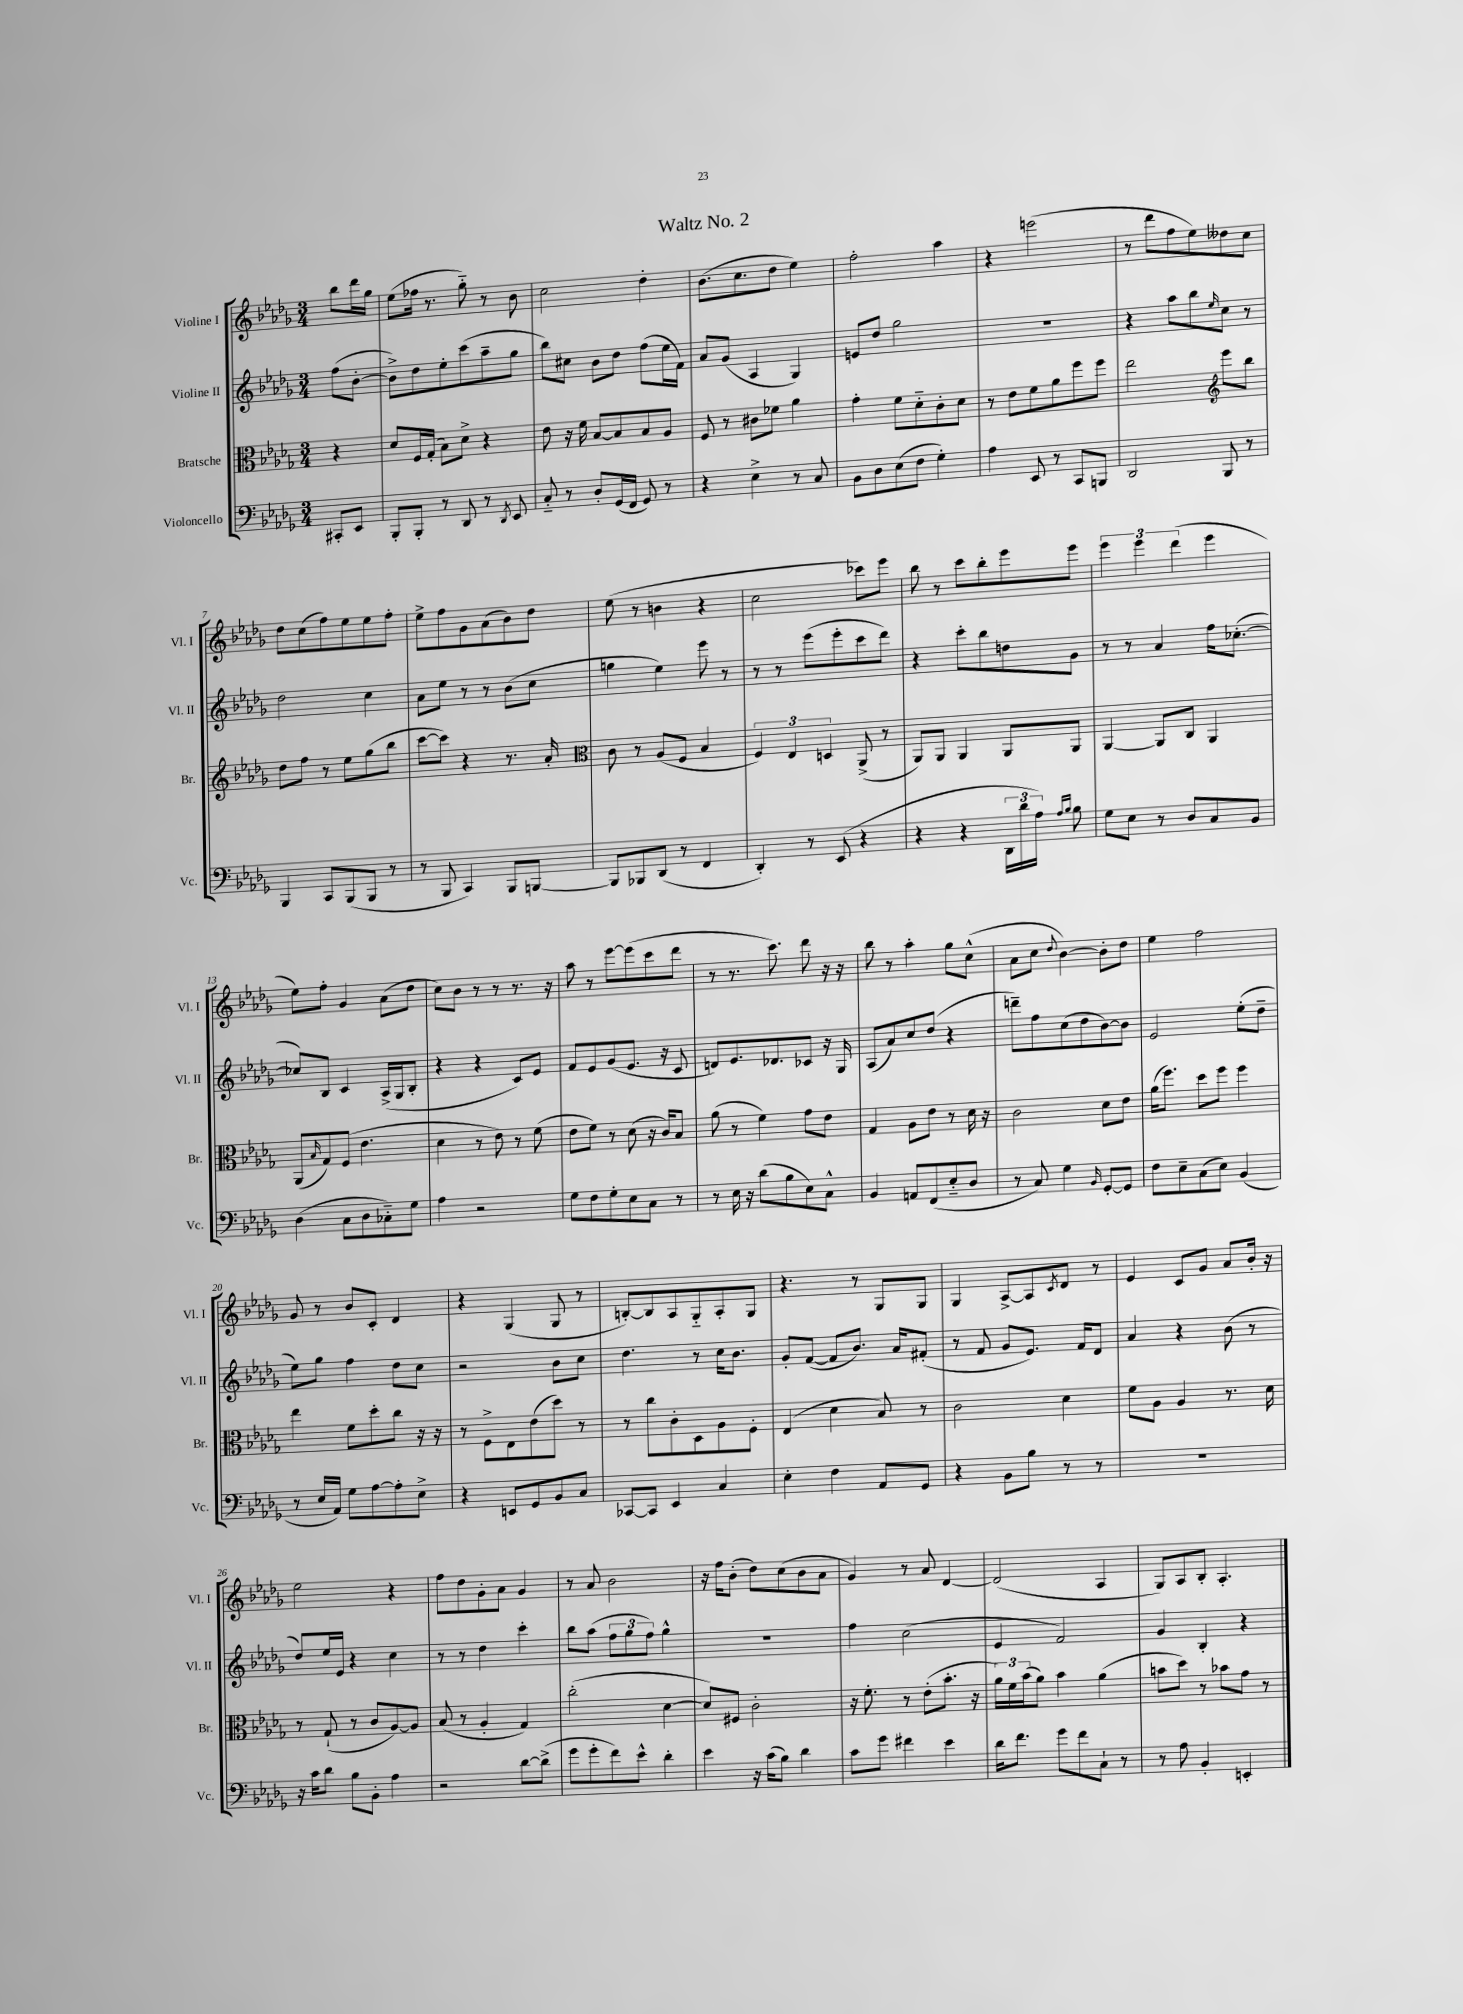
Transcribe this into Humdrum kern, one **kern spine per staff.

**kern	**kern	**kern	**kern
*staff4	*staff3	*staff2	*staff1
*clefF4	*clefC3	*clefG2	*clefG2
*k[b-e-a-d-g-]	*k[b-e-a-d-g-]	*k[b-e-a-d-g-]	*k[b-e-a-d-g-]
*M3/4	*M3/4	*M3/4	*M3/4
8CC#'	4r	(8ff	8bb-
8EE-	.	[8b-'	16ddd-
.	.	.	16gg-
=	=	=	=
8BBB-'	8d-	8b-^])	(8ee-
8BBB-'	16F	8dd-	16ff-
.	(16G-'	.	8.r
8r	8B-)	8ee-'	.
8DD-	8d-^	(8ccc	8gg-'~)
8r	4r	8aa-~	8r
8qDD-	.	.	.
8EE-	.	8gg-	8b-
=	=	=	=
8C'~	8e-	8bb-)	2cc
8r	16r	8cc#	.
.	16f	.	.
8D-'	[8B-	8b-	.
(16GG-	8B-]	8dd-	.
16FF	.	.	.
8GG-)	8B-	(8ff	4dd-'
8r	8A-	16ee-	.
.	.	16f)	.
=	=	=	=
4r	8F	8a-	(8.b-
.	8r	(8g-	.
.	.	.	8.cc
4E-^	8c#	4A-	.
.	8f-	.	8dd-
8r	4a-	4G-)	4ee-)
8C	.	.	.
=	=	=	=
8BB-	4g-'	8e	2ff'
8D-	.	8dd-	.
(8E-	8f	2gg-	.
8F	8d-'~	.	.
4G-')	8c'	.	4aa-
.	8d-	.	.
=	=	=	=
4A-	8r	2.r	4r
.	8e-	.	.
8EE-	8f	.	(2eee
8r	8a-	.	.
8CC	8ff	.	.
8BBB	8ff	.	.
=	=	=	=
2DD-	2ee-	4r	8r
.	.	.	8ddd-
.	.	8aa-	8ff
.	.	8bb-	8ee-)
*	*clefG2	*	*
.	.	16qqee-	.
8BBB-	8eee-	8cc	8dd--
8r	8bb-	8r	8cc
=	=	=	=
4BBB-	8dd-	2dd-	8dd-
.	8ff	.	(8cc
8CC	8r	.	8ff)
(8BBB-	8ee-	.	8ee-
8BBB-	(8gg-	4cc	8ee-
8r	8bb-	.	8ff'
=	=	=	=
8r	[8ccc	8a-	8ee-^
8BBB-	8ccc])	8ee-	8ff
4CC)	4r	8r	8g-
.	.	8r	(8a-
8BBB-	8.r	(8b-	8b-)
[8BBB	.	8cc	8dd-
.	16a-'	.	.
=	=	=	=
*	*clefC3	*	*
8BBB]	8c	4gg	(8ee-
8BBB-	8r	.	8r
(8DD-	(8A-	4ee-)	4b
8r	8F	.	.
4FF	4B-	8eee-	4r
.	.	8r	.
=	=	=	=
4DD-')	6F)	8r	2cc
.	.	8r	.
.	6E-	.	.
8r	.	(8eee-	.
.	6D	.	.
(8EE-	.	8eee-'	.
4r	(8AA-^	8ccc	8ccc-)
.	8r	8ddd-)	8eee-
=	=	=	=
4r	8AA-)	4r	8bb-
.	8AA-	.	8r
4r	4AA-	8ccc'	8ccc
.	.	8bb-	8bb-'
24DD-	8AA-	8dd	8eee-
24d-	.	.	.
24A-)	.	.	.
16qqA-	.	.	.
16qqB-	.	.	.
8B-	8AA-	8g-	8eee-
=	=	=	=
8G-	[4AA-	8r	6eee-
8E-	.	8r	.
.	.	.	6eee-
8r	8AA-]	4a-	.
.	.	.	(6ddd-
8D-	8C	.	.
8C	4AA-	16ff	4eee-
.	.	([8.cc-'	.
8BB-	.	.	.
=	=	=	=
(4D-	(8AA-	8cc-])	8ee-)
.	16qqB-	.	.
.	8G-)	8B-	8ff'
8C	(8F	4c	4g-
8D-	4.e-	.	.
8C-'~)	.	(16A-^	(8a-
.	.	16G-	.
8G-	.	8B-'	8dd-
=	=	=	=
4A-	4d-	4r	8cc)
.	.	.	8b-
2r	8r	4r	8r
.	8e-)	.	8r
.	8r	8c)	8.r
.	(8f	8e-	.
.	.	.	16r
=	=	=	=
8G-	8e-	8f	8aa-
8F	8f)	8e-	8r
8G-'	8r	(8g-	[8eee-
8E-	(8d-	8.e-	(8eee-]
8C	16r	.	8ccc
.	16c)	16r	.
8r	8B-	8c	8ddd-
=	=	=	=
8r	(8a-	8d)	8r
16E-	8r	8.e-	8.r
16r	.	.	.
(8d-	4f)	.	.
.	.	8.d-	8.ccc)
8B-	.	.	.
8E-)	8g-	8c-	8ddd-
8C^^	8e-	16r	16r
.	.	16G-	16r
=	=	=	=
4BB-	4G-	(8A-	8bb-
.	.	8a-)	8r
8AA	8A-	8cc	4aa-'
(8FF	8e-	(8dd-	.
8E-'~	8r	4r	8gg-
8D-	16d-	.	(8cc^^
.	16r	.	.
=	=	=	=
8r	2c	8ddd~)	8a-
8C)	.	8ff	8cc
.	.	.	8qqdd-
4G-	.	(8cc	[4b-)
.	.	8dd-	.
16qqBB-	.	.	.
[8GG-'	8d-	[8b-)	8b-']
8GG-]	8e-	8b-]	8dd-
=	=	=	=
8F	(16a-	2e-	4ee-
.	8.ff)	.	.
8E-~	.	.	.
(8C	8dd-	.	2ff
8E-)	8ff	.	.
(4BB-	4ff	(8ee-'	.
.	.	8dd-~	.
=	=	=	=
8r	4ee-	8ee-)	8g-
16E-	.	8gg-	8r
16AA-)	.	.	.
8G-	8f	4ff	8b-
[8A-	8dd-'	.	8c'
8A-']	8cc	8dd-	4d-
8E-^	16r	8cc	.
.	16r	.	.
=	=	=	=
4r	8r	2r	4r
.	8F^	.	.
8EE	8E-	.	(4G-
8GG-	(8e-	.	.
8BB-	8dd-)	8b-	8G-
8C	8r	8cc	8r
=	=	=	=
[8CC-	8r	4.dd-	[8B')
8CC-]	8cc	.	8B]
4EE-	8c'	.	8A-
.	8D-	8r	8G-'~
4C	8A-	16cc	8A-'
.	.	8.b-	.
.	8F'	.	8G-
=	=	=	=
4E-'	(4E-	8g-'	4.r
.	.	([8f	.
4F	4d-	8f]	.
.	.	8.b-)	8r
8AA-	8B-)	.	8G-
.	.	16a-	.
8GG-	8r	(8f#'	8G-
=	=	=	=
4r	2c	8r	4G-
.	.	8f	.
8BB-	.	8g-	[8A-^
8B-	.	8.e-)	8A-]
.	.	.	8qc
8r	4d-	.	8d-
.	.	16f	.
8r	.	8d-	8r
=	=	=	=
2.r	8f	4a-	4e-
.	8A-	.	.
.	4A-	4r	8c
.	.	.	8g-
.	8.r	(8b-	8a-
.	.	8r	16b-'
.	16d-	.	16r
=	=	=	=
16r	8r	8dd-)	2ee-
16c	.	.	.
8d-	(8G-`	16ee-	.
.	.	16e-	.
8B-	8r	4r	.
8BB-'	8c	.	.
4A-	[8A-)	4cc	4r
.	8A-]	.	.
=	=	=	=
2r	(8B-	8r	8ff
.	8r	8r	8dd-
.	4A-'	4dd-	8g-'
.	.	.	8a-
[8d-	4G-)	4ccc'	4g-
(8d-^]	.	.	.
=	=	=	=
8g-	(2cc'	8bb-	8r
8g-'	.	(8aa-	8a-
8f)	.	12ff	2b-
.	.	12gg-	.
8e-^^	.	.	.
.	.	12ff)	.
4d-'	[4d-	4gg-^^	.
=	=	=	=
4e-	8d-])	2.r	16r
.	.	.	16ff
.	8F#	.	(8b-'
16r	2c'	.	8dd-)
(16c	.	.	.
8B-)	.	.	(8cc
4d-	.	.	8b-
.	.	.	8a-
=	=	=	=
8c	16r	4ff	4g-)
.	8.f'	.	.
8g-	.	.	.
4f#	8r	(2cc	8r
.	(8e-'	.	8a-
4e-	8.b-'	.	[4d-
.	16r	.	.
=	=	=	=
16d-	24a-)	4e-	(2d-]
.	24f	.	.
8.f	.	.	.
.	(24b-	.	.
.	8a-)	.	.
8g-	4b-	2f)	.
8f	.	.	.
8C`	(4a-	.	4A-
8r	.	.	.
=	=	=	=
8r	8b	4g-	8G-)
8A-	8dd-)	.	8A-
4BB-'	8r	4B-'	8B-'
.	8b-	.	4.A-'
4EE'	8g-	4r	.
.	8r	.	.
==	==	==	==
*-	*-	*-	*-
